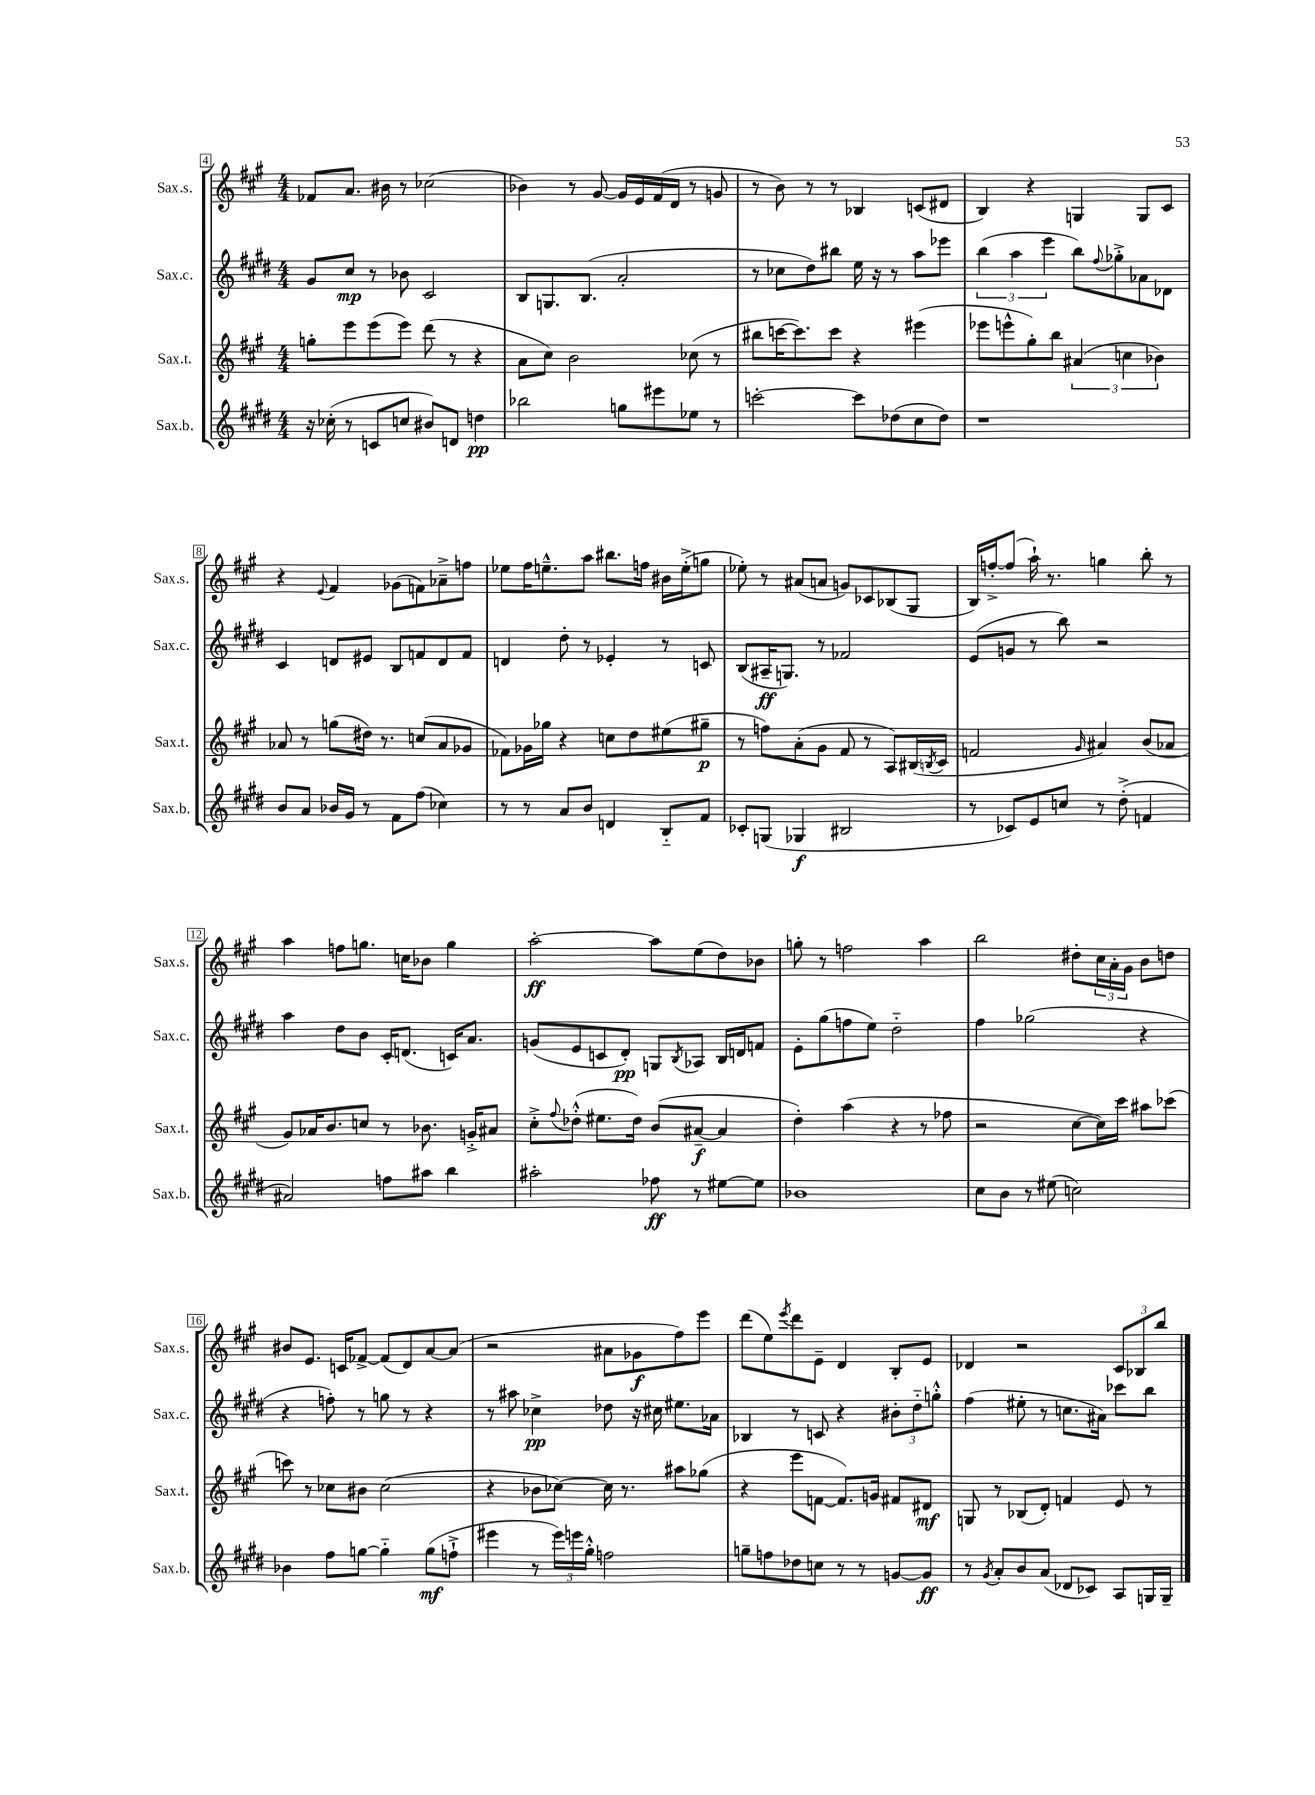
<<
\new StaffGroup <<
\new Staff = "s0" \with { instrumentName = "Sax.s." shortInstrumentName = "Sax.s." } {
    \clef treble \key a \major \numericTimeSignature \time 4/4
    fes'8 a'8. bis'16 r8 ces''2( |
    bes'4) r8 gis'8~ gis'16 e'16 fis'16( d'16 r8 g'8 |
    r8 b'8) r8 r8 bes4 c'8( dis'8 |
    b4) r4 g4 g8 cis'8 |
    r4 \appoggiatura { e'8 } fis'4 ges'8( f'8) aes'8---> f''8 |
    ees''8 fis''16 e''8.---^ a''8 bis''8. f''16 bis'16 e''16-.->( g''8 |
    ees''8-.) r8 ais'8( a'8 g'8) ces'8 bes8( gis8 |
    b16) f''16~-.-> f''8( a''16-!) r8. g''4 b''8-. r8 |
    a''4 f''8 g''8. c''16 bes'8 g''4 |
    a''2~-.\ff a''8 e''8( d''8) bes'8 |
    g''8-. r8 f''2 a''4 |
    b''2 dis''8-. \tuplet 3/2 { cis''16 a'16-. gis'16 } b'8 d''8 |
    bis'8 e'8. c'16 fes'8~-> fes'8( d'8) a'8~ a'8( |
    r2 ais'8 ges'8\f fis''8) e'''8 |
    d'''8( e''8) \acciaccatura { e'''8 } d'''8 e'8-- d'4 b8-. e'8 |
    des'4 r2 \tuplet 3/2 { cis'8 bes8 b''8 } \bar "|." |
}
\new Staff = "s1" \with { instrumentName = "Sax.c." shortInstrumentName = "Sax.c." } {
    \clef treble \key e \major \numericTimeSignature \time 4/4
    gis'8 cis''8\mp r8 bes'8 cis'2 |
    b8 g8. b8.( a'2-. |
    r8 ces''8 dis''8) bis''8 e''16 r16 r8 a''8 ees'''8 |
    \tuplet 3/2 { b''4( a''4 e'''4 } b''8) \appoggiatura { fis''8 } ges''8-.-> aes'8 des'8 |
    cis'4 d'8 eis'8 b8 f'8 d'8 f'8 |
    d'4 dis''8-. r8 ees'4-. r8 c'8 |
    b8( ais16--\ff g8.) r8 fes'2 |
    e'8( g'8 r8 b''8) r2 |
    a''4 dis''8 b'8 cis'16-. d'8.( c'16) a'8. |
    g'8( e'8 c'8 dis'8-.\pp) g8 \acciaccatura { b8 } aes8 b16 d'16 f'8 |
    e'8-. gis''8( f''8 e''8) dis''2-_ |
    fis''4 ges''2( r4 |
    r4 f''8-.) r8 g''8 r8 r4 |
    r8 ais''8 ces''4->\pp des''8 r16 cis''16 eis''8. aes'16 |
    bes4 r8 c'8 r4 \tuplet 3/2 { bis'8-. dis''8-_ g''8-.-^ } |
    fis''4( eis''8-. r8 c''8. ais'16) ces'''8 b''8 \bar "|." |
}
\new Staff = "s2" \with { instrumentName = "Sax.t." shortInstrumentName = "Sax.t." } {
    \clef treble \key a \major \numericTimeSignature \time 4/4
    g''8-. e'''8 e'''8( e'''8) d'''8( r8 r4 |
    a'8 cis''8) b'2 ces''8( r8 |
    bis''8 c'''16~ c'''8.) c'''8 r4 eis'''4( |
    ees'''8 e'''8-^ gis''8-.) b''8 \tuplet 3/2 { ais'4( c''4 bes'4) } |
    aes'8 r8 g''8( dis''16) r8. c''8( aes'8 ges'8 |
    fes'8) ges'16 ges''16 r4 c''8 d''8 eis''8( gis''8--\p |
    r8 f''8) a'8-.( gis'8 fis'8 r8 a8) bis16( \acciaccatura { b8 } cis'16 |
    f'2 \grace { gis'16 } ais'4) b'8( aes'8 |
    gis'8) aes'16 b'8. c''8 r8 bes'8. g'16-.-> ais'8 |
    cis''8-.-> \appoggiatura { fis''8 } des''8-.-^( eis''8. des''16) b'8( ais'8~--\f ais'4 |
    d''4-.) a''4( r4 r8 fes''8 |
    r2 cis''8~ cis''16) cis'''16 ais''8 ces'''8( |
    c'''8) r8 ces''8 bis'8 ces''2( |
    r4 bes'8 ces''8~) ces''16 r8. ais''8 ges''8( |
    r4 e'''8 f'8~ f'8.) g'16 fis'8 dis'8\mf |
    g8 r8 bes8( d'8-.) f'4 e'8 r8 \bar "|." |
}
\new Staff = "s3" \with { instrumentName = "Sax.b." shortInstrumentName = "Sax.b." } {
    \clef treble \key e \major \numericTimeSignature \time 4/4
    r16 ces''16-.( r8 c'8 c''8 bis'8) d'8 d''4\pp |
    bes''2 g''8 eis'''8 ees''8 r8 |
    c'''2~-. c'''8 des''8( cis''8 des''8) |
    r1 |
    b'8 a'8 bes'16 gis'16 r8 fis'8 fis''8( ces''4) |
    r8 r8 a'8 b'8 d'4 b8-_ fis'8 |
    ces'8-. g8( ges4\f bis2 |
    r8 ces'8) e'8 c''8 r8 dis''8-.->( f'4 |
    ais'2) f''8 ais''8 b''4 |
    ais''2-. fes''8\ff r8 eis''8~ eis''8 |
    bes'1 |
    cis''8 b'8 r8 eis''8( c''2) |
    bes'4 fis''8 g''8~ g''4-_ g''8\mf( f''8-!-> |
    eis'''4 r8 \tuplet 3/2 { eis'''16) e'''16 gis''16-.-^ } f''2 |
    g''8-- f''8 des''8 c''8 r8 r8 g'8~ g'8\ff |
    r8 \acciaccatura { gis'8 } a'8-. b'8 a'8( des'8 ces'8) a8 g16 g16-- \bar "|." |
}
>>
>>
\layout { \context { \Score currentBarNumber = #4 \override BarNumber.stencil = #(make-stencil-boxer 0.1 0.3 ly:text-interface::print) } }
